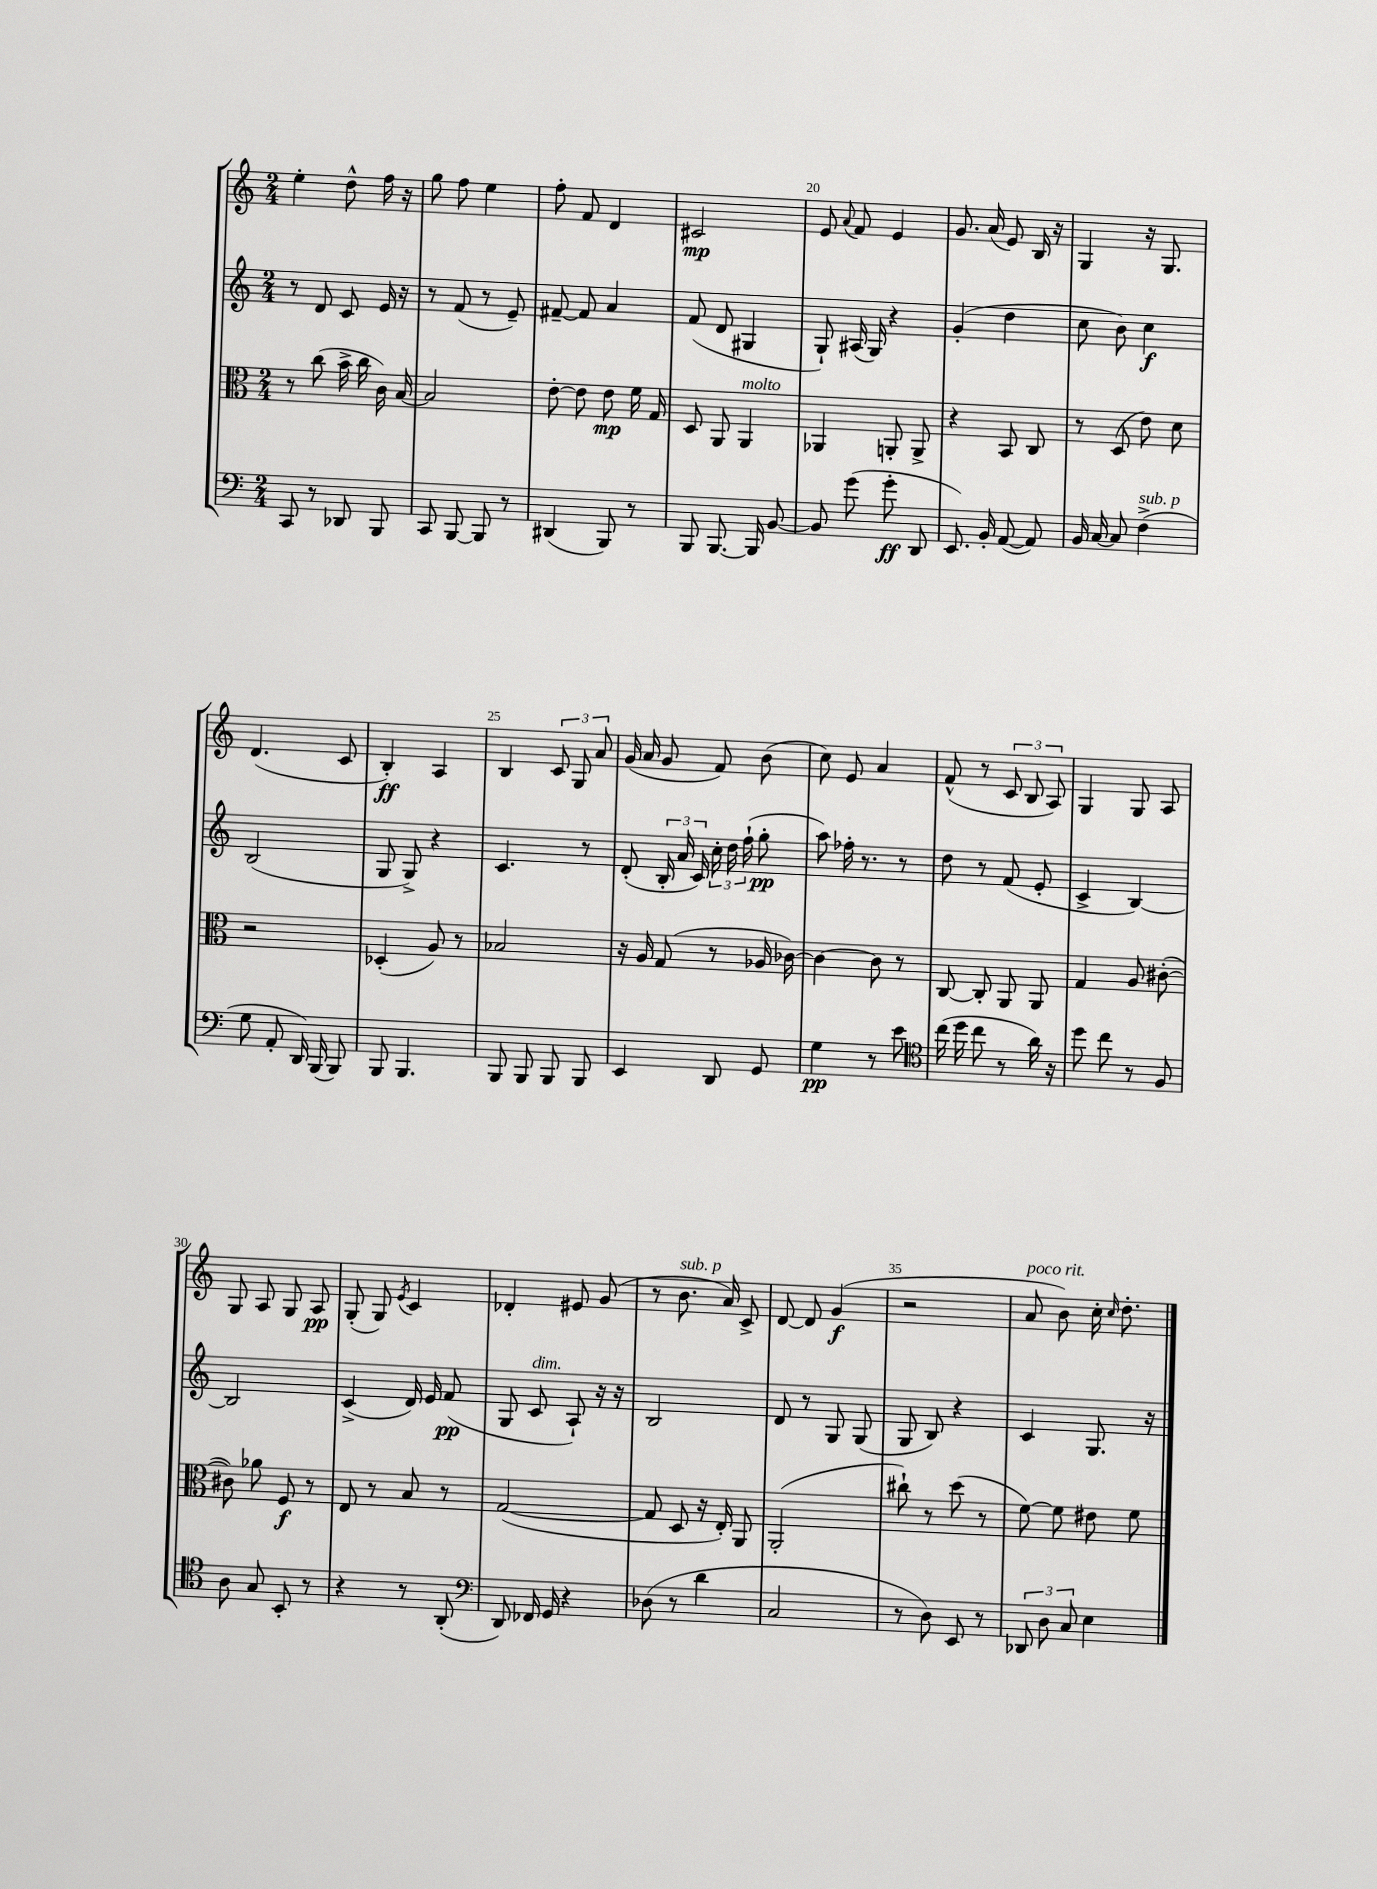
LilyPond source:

<<
\new StaffGroup <<
\new Staff = "s0" {
    \clef treble \key c \major \numericTimeSignature \time 2/4
    \autoBeamOff e''4-. d''8-^ f''16 r16 |
    g''8 f''8 e''4 |
    f''8-. f'8 d'4 |
    cis'2\mp |
    e'8 \appoggiatura { a'8 } f'8 e'4 |
    g'8. a'16( e'8) b16 r16 |
    g4 r16 g8. |
    d'4.( c'8 |
    b4-.\ff) a4 |
    b4 \tuplet 3/2 { c'8 g8 a'8 } |
    g'16( a'16 g'8 f'8) b'8( |
    c''8) e'8 a'4 |
    f'8-^( r8 \tuplet 3/2 { c'8 b8 a8) } |
    g4 g8 a8 |
    g8 a8 g8 a8\pp |
    g8-.( g8) \acciaccatura { e'8 } c'4 |
    des'4-. eis'8 g'8( |
    r8 b'8.^\markup { \italic "sub. p" } a'16) c'8-> |
    d'8~ d'8 g'4\f( |
    r2 |
    a'8^\markup { \italic "poco rit." } b'8) c''16-. \grace { c''16 } d''8.-. \bar "|." |
}
\new Staff = "s1" {
    \clef treble \key c \major \numericTimeSignature \time 2/4
    \autoBeamOff r8 d'8 c'8 e'16 r16 |
    r8 f'8( r8 e'8--) |
    fis'8~-- fis'8 a'4 |
    f'8( d'8 gis4 |
    g8-!) ais16( g16) r4 |
    g'4-.( d''4 |
    c''8 b'8) c''4\f |
    b2( |
    g8 g8->) r4 |
    c'4. r8 |
    d'8-.( \tuplet 3/2 { b16-. a'16 c'16) } \tuplet 3/2 { c''16-. d''16 f''16-!( } g''8-.\pp |
    a''8) fes''16-. r8. r8 |
    d''8 r8 f'8( e'8-. |
    c'4-> b4~) |
    b2 |
    c'4->( d'16) e'16 f'8\pp( |
    g8 c'8^\markup { \italic "dim." } a8-!) r16 r16 |
    b2 |
    d'8 r8 g8 g8( |
    g8 b8) r4 |
    c'4 g8. r16 \bar "|." |
}
\new Staff = "s2" {
    \clef alto \key c \major \numericTimeSignature \time 2/4
    \autoBeamOff r8 c''8( b'16-> c''16 c'16) b16~ |
    b2 |
    e'8~-. e'8 e'8\mp f'16 g16 |
    d8 a,8 a,4^\markup { \italic "molto" } |
    aes,4 a,8-. a,8-> |
    r4 b,8 c8 |
    r8 d8( e'8) d'8 |
    r2 |
    des4-.( a8) r8 |
    bes2 |
    r16 a16 g8( r8 aes16 ces'16~) |
    ces'4~ ces'8 r8 |
    c8~ c8-. a,8 a,8 |
    g4 a8 cis'8~-.( |
    cis'8) aes'8 f8\f r8 |
    e8 r8 b8 r8 |
    g2~( |
    g8 d8 r16 e16-.) a,8 |
    a,2-.( |
    cis''8-!) r8 d''8( r8 |
    f'8~) f'8 eis'8 f'8 \bar "|." |
}
\new Staff = "s3" {
    \clef bass \key c \major \numericTimeSignature \time 2/4
    \autoBeamOff c,8 r8 des,8 b,,8 |
    c,8 b,,8~ b,,8 r8 |
    dis,4( b,,8) r8 |
    b,,8 b,,8.~ b,,16 b,8~ |
    b,8 g'8( g'8-.\ff d,8 |
    e,8.) b,16-. a,8~( a,8) |
    b,16 c16~ c8 f4->^\markup { \italic "sub. p" }( |
    g8 a,8-. d,16) b,,16( b,,8) |
    b,,8 b,,4. |
    b,,8 b,,8 b,,8 b,,8 |
    e,4 d,8 g,8 |
    g4\pp r8 e'8 |
    \clef tenor c''16( d''16 c''8 r8 a'16) r16 |
    d''8 c''8 r8 f8 |
    a8 g8 b,8-. r8 |
    r4 r8 a,8-.( |
    \clef bass d,8) fes,16 g,16 r4 |
    des8( r8 d'4 |
    c2 |
    r8 d8) e,8 r8 |
    \tuplet 3/2 { des,8 d8 c8 } e4 \bar "|." |
}
>>
>>
\layout { \context { \Score currentBarNumber = #16 \override BarNumber.break-visibility = ##(#f #t #t) barNumberVisibility = #(every-nth-bar-number-visible 5) } }
